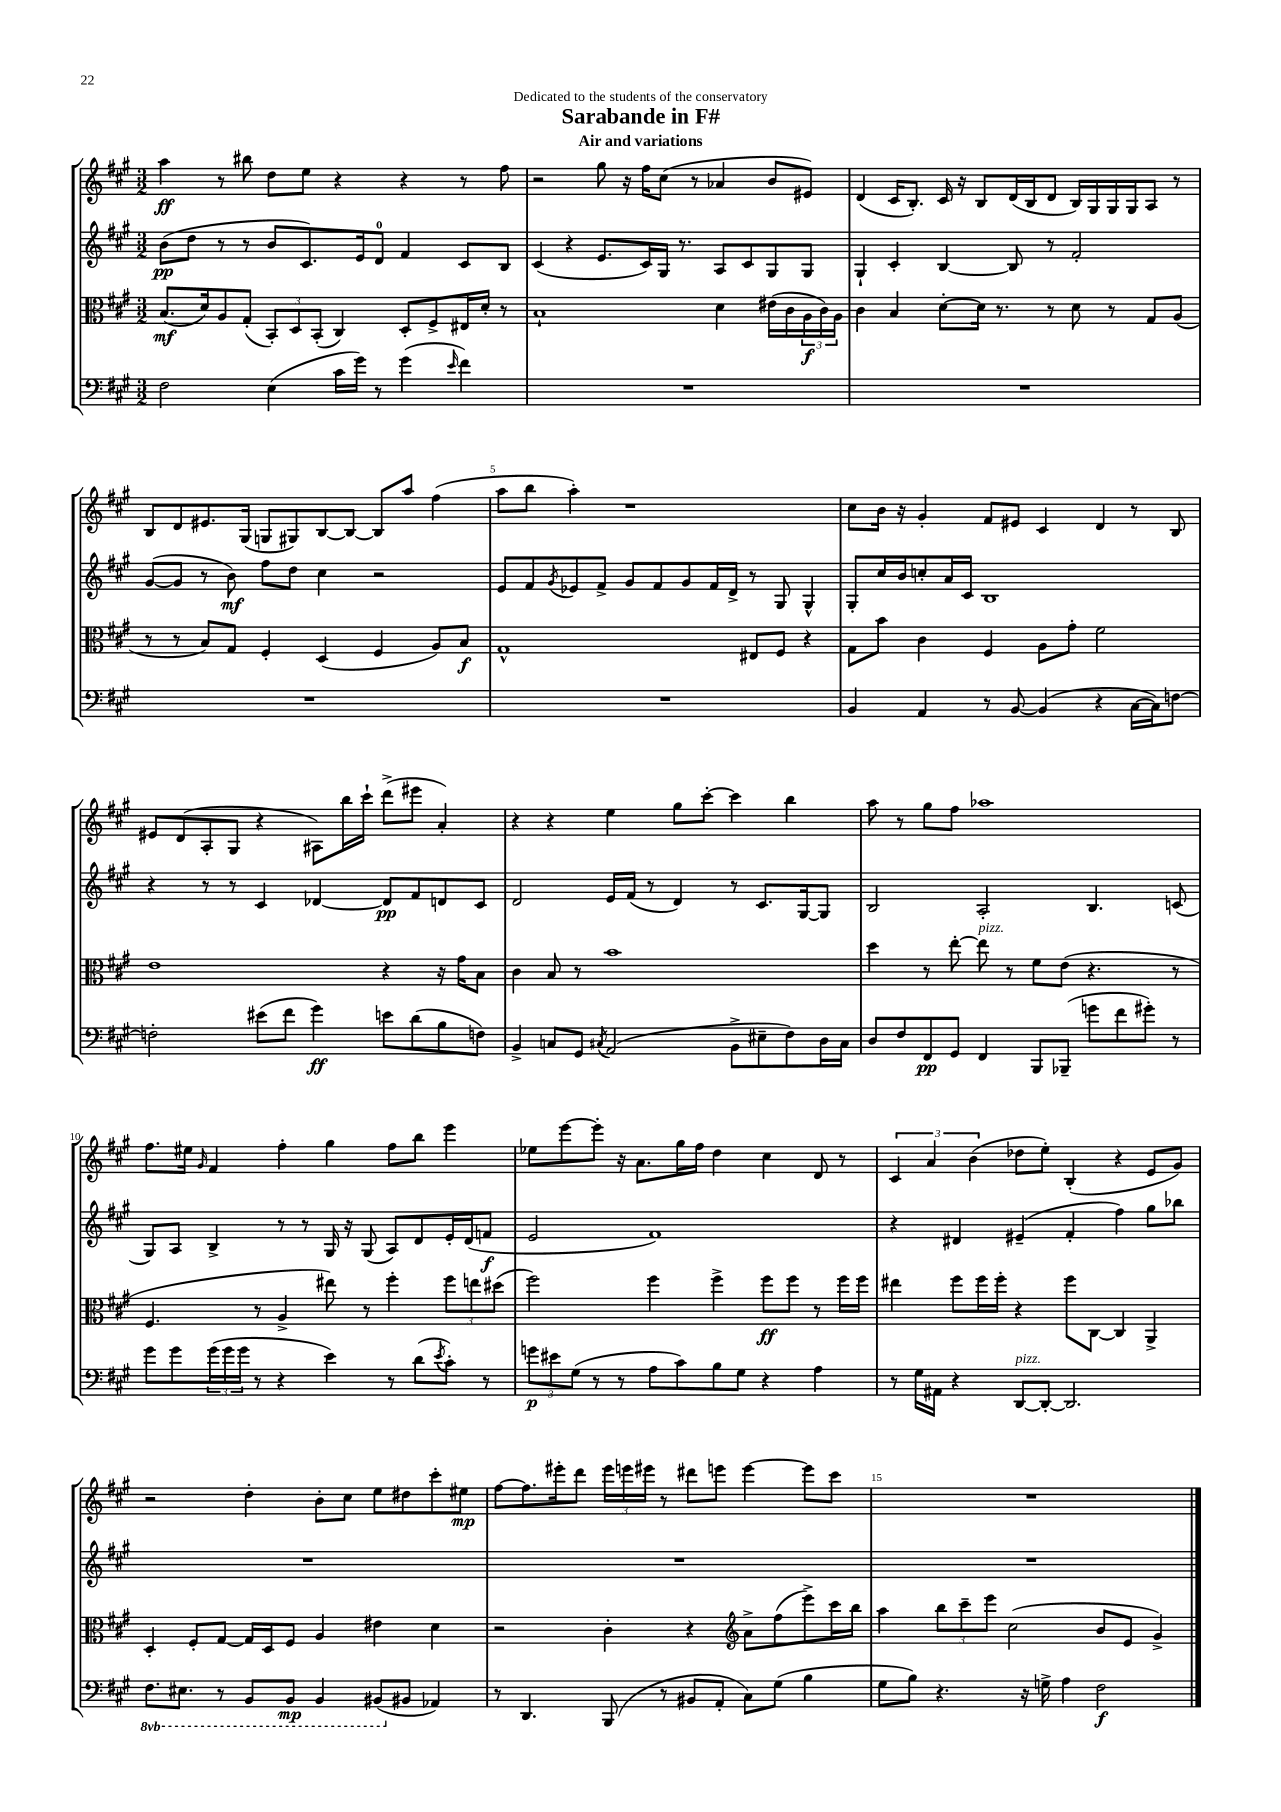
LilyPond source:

\header { title = "Sarabande in F#" subtitle = "Air and variations" dedication = "Dedicated to the students of the conservatory" }
<<
\new StaffGroup <<
\new Staff = "s0" {
    \clef treble \key a \major \numericTimeSignature \time 3/2
    a''4\ff r8 bis''8 d''8 e''8 r4 r4 r8 fis''8 |
    r2 gis''8 r16 fis''16 cis''8( r8 aes'4 b'8 eis'8) |
    d'4( cis'16 b8.-.) cis'16 r16 b8 d'16( b16 d'8 b16) gis16 gis16 gis16 a8 r8 |
    b8 d'8 eis'8. gis16( g8 gis8) b8~ b8~ b8 a''8 fis''4( |
    a''8 b''8 a''4-.) r1 |
    cis''8 b'16 r16 gis'4-. fis'8 eis'8 cis'4 d'4 r8 b8 |
    eis'8 d'8( a8-. gis8 r4 ais8) b''16 cis'''16-! d'''8->( eis'''8 a'4-.) |
    r4 r4 e''4 gis''8 cis'''8~-. cis'''4 b''4 |
    a''8 r8 gis''8 fis''8 aes''1 |
    fis''8. eis''16 \grace { gis'16 } fis'4 fis''4-. gis''4 fis''8 b''8 e'''4 |
    ees''8 e'''8~ e'''8-. r16 a'8. gis''16 fis''16 d''4 cis''4 d'8 r8 |
    \tuplet 3/2 { cis'4 a'4 b'4( } des''8 e''8-.) b4-.( r4 e'8 gis'8) |
    r2 d''4-. b'8-. cis''8 e''8 dis''8 cis'''8-. eis''8\mp |
    fis''8~ fis''8. eis'''16-. d'''8 \tuplet 3/2 { eis'''16 e'''16 eis'''16 } r8 dis'''8 e'''8 e'''4~ e'''8 cis'''8 |
    R1. \bar "|." |
}
\new Staff = "s1" {
    \clef treble \key a \major \numericTimeSignature \time 3/2
    b'8\pp( d''8 r8 r8 b'8 cis'8.) e'16 d'8-0 fis'4 cis'8 b8 |
    cis'4( r4 e'8. cis'16) gis16 r8. a8 cis'8 gis8 gis8 |
    gis4-! cis'4-. b4~ b8 r8 fis'2-. |
    gis'8~( gis'8 r8 b'8\mf) fis''8 d''8 cis''4 r2 |
    e'8 fis'8 \acciaccatura { gis'8 } ees'8 fis'8-> gis'8 fis'8 gis'8 fis'16 d'16-> r8 gis8 gis4-^ |
    gis8-. cis''16 b'16 c''8-. a'16 cis'16 b1 |
    r4 r8 r8 cis'4 des'4~ des'8\pp fis'8 d'8 cis'8 |
    d'2 e'16 fis'16( r8 d'4) r8 cis'8. gis16~ gis8 |
    b2 a2-. b4. c'8( |
    gis8) a8 b4-> r8 r8 gis16 r16 gis8( a8) d'8 e'16-. d'16( f'8\f |
    e'2 fis'1) |
    r4 dis'4 eis'4--( fis'4-. fis''4) gis''8 bes''8 |
    R1. |
    R1. |
    R1. \bar "|." |
}
\new Staff = "s2" {
    \clef alto \key a \major \numericTimeSignature \time 3/2
    b8.\mf( d'16) a8 gis8-.( \tuplet 3/2 { b,8-.) d8 b,8-.( } cis4) d8-. fis8-> eis16 d'16-. r8 |
    b1-! d'4 eis'16( cis'16 \tuplet 3/2 { a16\f cis'16) a16 } |
    cis'4 b4 d'8~-. d'16 r8. r8 d'8 r8 gis8 a8( |
    r8 r8 b8) gis8 fis4-. d4( fis4 a8) b8\f |
    gis1-^ eis8 fis8 r4 |
    gis8 b'8 cis'4 fis4 a8 gis'8-. fis'2 |
    e'1 r4 r16 gis'16 b8 |
    cis'4 b8 r8 b'1 |
    d''4 r8 e''8~-. e''8^\markup { \italic "pizz." } r8 fis'8 e'8( r4. r8 |
    fis4. r8 a4-> eis''8) r8 fis''4-. \tuplet 3/2 { fis''8 e''8 dis''8( } |
    fis''2) fis''4 fis''4-> fis''8\ff fis''8 r8 fis''16 fis''16 |
    eis''4 fis''8 fis''16 fis''16-. r4 fis''8 cis8~ cis4 a,4-> |
    d4-. fis8-. gis8~ gis16 d16 fis8 a4 eis'4 d'4 |
    r2 cis'4-. r4 \clef treble a'8-> fis''8( e'''8->) cis'''16 b''16 |
    a''4 \tuplet 3/2 { b''8 cis'''8-- e'''8 } cis''2( b'8 e'8 gis'4->) \bar "|." |
}
\new Staff = "s3" {
    \clef bass \key a \major \numericTimeSignature \time 3/2 \set Staff.ottavationMarkups = #ottavation-simple-ordinals
    fis2 e4( cis'16 gis'16) r8 gis'4( \grace { e'16 } fis'4) |
    R1. |
    R1. |
    R1. |
    R1. |
    b,4 a,4 r8 b,8~ b,4( r4 cis16~ cis16) f8~ |
    f2-. eis'8( fis'8 gis'4\ff) e'8 d'8( b8 f8) |
    b,4-> c8 gis,8 \acciaccatura { cis8 } a,2( b,8-> eis8-- fis8) d16 cis16 |
    d8 fis8 fis,8\pp gis,8 fis,4 b,,8 bes,,8--( g'8 fis'8 gis'8-.) r8 |
    gis'8 gis'8 \tuplet 3/2 { gis'16( gis'16 gis'16 } r8 r4 e'4) r8 d'8( \acciaccatura { e'8 } cis'8-.) r8 |
    \tuplet 3/2 { g'8\p eis'8 gis8( } r8 r8 a8 cis'8) b8 gis8 r4 a4 |
    r8 gis16 ais,16 r4 d,8~^\markup { \italic "pizz." } d,8~-. d,2. |
    \ottava #-1 fis,8. eis,8. r8 b,,8 b,,8\mp b,,4 bis,,8( \ottava #0 bis,8 aes,4) |
    r8 d,4. b,,8( r8 bis,8 a,8-. cis8) gis8( b4 |
    gis8 b8) r4. r16 g16-> a4 fis2\f \bar "|." |
}
>>
>>
\layout { \context { \Score \override BarNumber.break-visibility = ##(#f #t #t) barNumberVisibility = #(every-nth-bar-number-visible 5) } }
